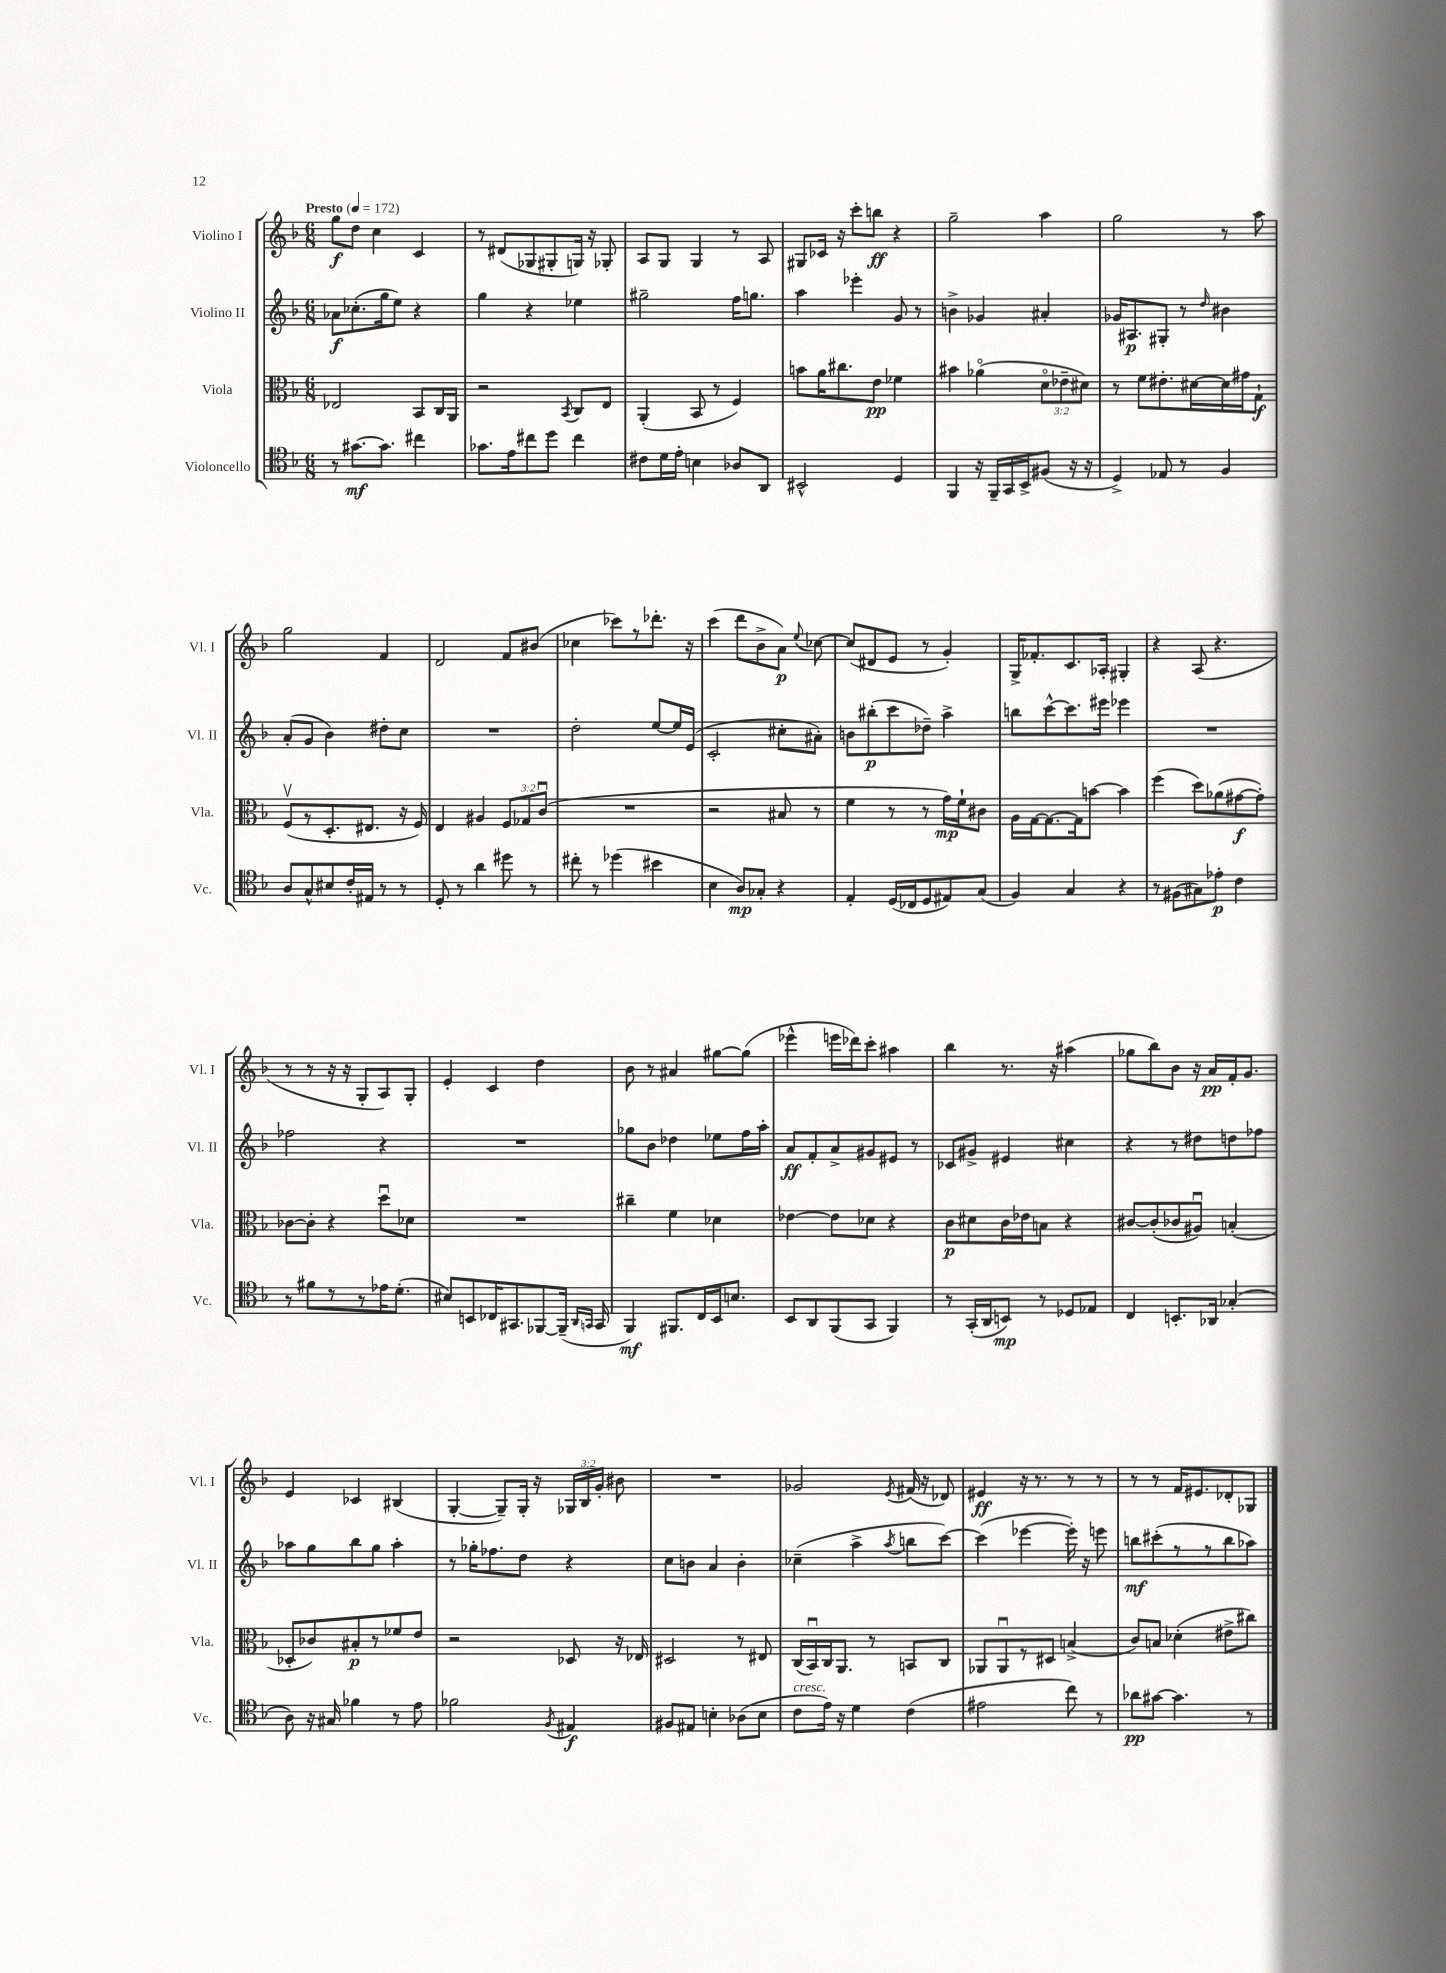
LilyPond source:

<<
\new StaffGroup <<
\new Staff = "s0" \with { instrumentName = "Violino I" shortInstrumentName = "Vl. I" } {
    \clef treble \key f \major \numericTimeSignature \time 6/8 \override Staff.TupletNumber.text = #tuplet-number::calc-fraction-text \tempo "Presto" 4 = 172
    \autoBeamOff g''8[\f d''8] c''4 c'4 |
    r8 dis'8[( ges8 gis8-. g16]) r16 ges8-. |
    a8[ g8] g4 r8 a8 |
    gis8[ ces'16] r16 c'''8[-. b''8]\ff r4 |
    g''2-- a''4 |
    g''2 r8 a''8 |
    g''2 f'4 |
    d'2 f'8[ bis'8]( |
    ces''4 ces'''8[) r8 des'''8.]-. r16 |
    c'''4( d'''8[ bes'8-> a'8]\p) \appoggiatura { e''8 } ces''8~ |
    ces''8[( dis'8 e'8] r8 g'4-.) |
    g16[-> fes'8.-. c'8. aes16]-. gis4-. |
    r4 a8( r4. |
    r8 r8 r16 r16 g8[-. a8) g8]-. |
    e'4-. c'4 d''4 |
    bes'8 r8 ais'4 gis''8[~ gis''8]( |
    ees'''4-^ e'''16[ des'''16) c'''8]-. ais''4 |
    bes''4 r8. r16 ais''4( |
    ges''8[ bes''8) bes'8] r16 a'16[\pp f'16-. g'8.] |
    e'4 ces'4 bis4( |
    g4~-. g8[--) g16]-. r16 \tuplet 3/2 { ges16[ bes16 g'16]-. } bis'8 |
    R2. |
    ges'2 \acciaccatura { e'8 } fis'16( r16 des'8) |
    eis'4\ff r16 r8. r8 r8 |
    r8 r8 f'16[ eis'8. des'8-. ges8] \bar "|." |
}
\new Staff = "s1" \with { instrumentName = "Violino II" shortInstrumentName = "Vl. II" } {
    \clef treble \key f \major \numericTimeSignature \time 6/8
    \autoBeamOff aes'8[\f ces''8.-.( g''16 e''8]) r4 |
    g''4 r4 ees''4 |
    gis''2-- f''16[ g''8.] |
    a''4 ees'''4-. g'8 r8 |
    b'4-> ges'4 ais'4-. |
    ges'16[ ais8.\p gis8]-. r8 \grace { d''16 } bis'4 |
    a'8[-.( g'8] bes'4) dis''8[-. c''8] |
    R2. |
    d''2-. e''8[~ e''16 e'16]( |
    c'2-. cis''8[-. ais'8]-.) |
    b'8[ bis''8-.\p( c'''8 des''8]--) a''4-> |
    b''8[ c'''8~-^ c'''8. eis'''16] ees'''4 |
    R2. |
    fes''2 r4 |
    R2. |
    ges''8[ bes'8] des''4 ees''8[ f''16 a''16]-. |
    a'8[\ff f'8-. a'8-> gis'8 eis'8] r8 |
    ces'8[ gis'8]-> eis'4 cis''4 |
    r4 r8 dis''8[ d''8 fes''8] |
    aes''8[ g''8 bes''8 g''8] aes''4-. |
    r8 ges''16[-. fes''8. d''8] r4 |
    c''8[ b'8] a'4 b'4-. |
    ces''4--( a''4-> \acciaccatura { a''8 } b''8[ c'''8]~) |
    c'''4( ees'''4~ ees'''16-.) r16 e'''8 |
    b''8[\mf cis'''8-.( r8 r8 b''8 aes''8]) \bar "|." |
}
\new Staff = "s2" \with { instrumentName = "Viola" shortInstrumentName = "Vla." } {
    \clef alto \key f \major \numericTimeSignature \time 6/8 \override Staff.TupletNumber.text = #tuplet-number::calc-fraction-text
    \autoBeamOff ees2 bes,8[ c16 a,16] |
    r2 \acciaccatura { bes,8 } c8[ e8] |
    a,4-.( bes,8 r8 f4) |
    b'8[ a'16 cis''8. e'8]\pp fes'4 |
    bis'4 aes'4\flageolet( \tuplet 3/2 { d'8[\flageolet ees'8-- dis'8]) } |
    r8 f'8[ eis'8.-. dis'16~ dis'16 gis'16 g8]-!\f |
    f8[\upbow( r8 d8.-. eis8.] r16 f16) |
    e4 ais4 \tuplet 3/2 { f8[ ges8 c'8]\downbow( } |
    R2. |
    r2 bis8 r8 |
    f'4 r8 r8 g'16[\mp) f'16-! cis'8] |
    a16[ g16~ g8.~ g16 b'8]~ b'4 |
    f''4( d''8[) aes'8( gis'8~\f gis'8]-.) |
    ces'8[~ ces'8]-. r4 d''8[\downbow des'8] |
    R2. |
    cis''4-- f'4 des'4 |
    ees'4~ ees'8[ des'8] r4 |
    c'8[\p dis'8 c'16 ees'16 b8] r4 |
    cis'8[~ cis'8-.( ces'8 ais8]\downbow) b4-.( |
    des8[-. ces'8) bis8-.\p r8 fes'8 e'8] |
    r2 des8 r16 ees16 |
    dis2 r8 eis8 |
    c16[( bes,16\downbow) c16 a,8.] r8 b,8[ c8] |
    aes,8[ aes,8\downbow r8 dis8] b4->( |
    c'8[) b8] des'4-.( eis'8[-> cis''8]) \bar "|." |
}
\new Staff = "s3" \with { instrumentName = "Violoncello" shortInstrumentName = "Vc." } {
    \clef tenor \key f \major \numericTimeSignature \time 6/8
    \autoBeamOff r8 gis'8.[~\mf gis'8.] cis''4 |
    ges'8.[ e'16 cis''8 d''8] cis''4 |
    cis'8[ d'16 e'16]-. b4 aes8[ a,8] |
    bis,2-^ d4 |
    f,4 r16 f,16[-- g,16 bes,16-> fis8]( r16 r16 |
    d4->) ees8 r8 f4 |
    a8[ g8-^ bis8 c'16-. eis16] r8 r8 |
    d8-. r8 a'4 dis''8 r8 |
    cis''8-. r8 des''4( bis'4 |
    bes4 a8[\mp) ges8]-. r4 |
    e4-. d16[( ces16 d8 eis8) g8]( |
    f4) g4 r4 |
    r8 fis8[( gis8) ees'8]-.\p c'4 |
    r8 fis'8[ r8 r8 ees'16 d'8.]-.( |
    bis8[) b,8 ces16 gis,8. fes,8~ fes,16]--( \grace { a,16[ g,16] } g,16 |
    f,4\mf) fis,8.[ c16 bes,16 b8.] |
    bes,8[ a,8 f,8( g,8] f,4) |
    r8 g,16[-.( a,16 b,8]\mp) r8 des8[ ees8] |
    c4 b,8.[-. aes,16] ges4-.( |
    a8) r16 gis16 fes'4 r8 e'8 |
    fes'2 \acciaccatura { f8 } eis4\f |
    fis8[ eis8] b4-. aes8[( b8] |
    c'8[^\markup { \italic "cresc." } e'16]) r16 d'4 c'4( |
    eis'2 c''8) r8 |
    aes'8[\pp gis'8]~ gis'4. r8 \bar "|." |
}
>>
>>
\layout { \context { \Score \remove "Bar_number_engraver" } }
